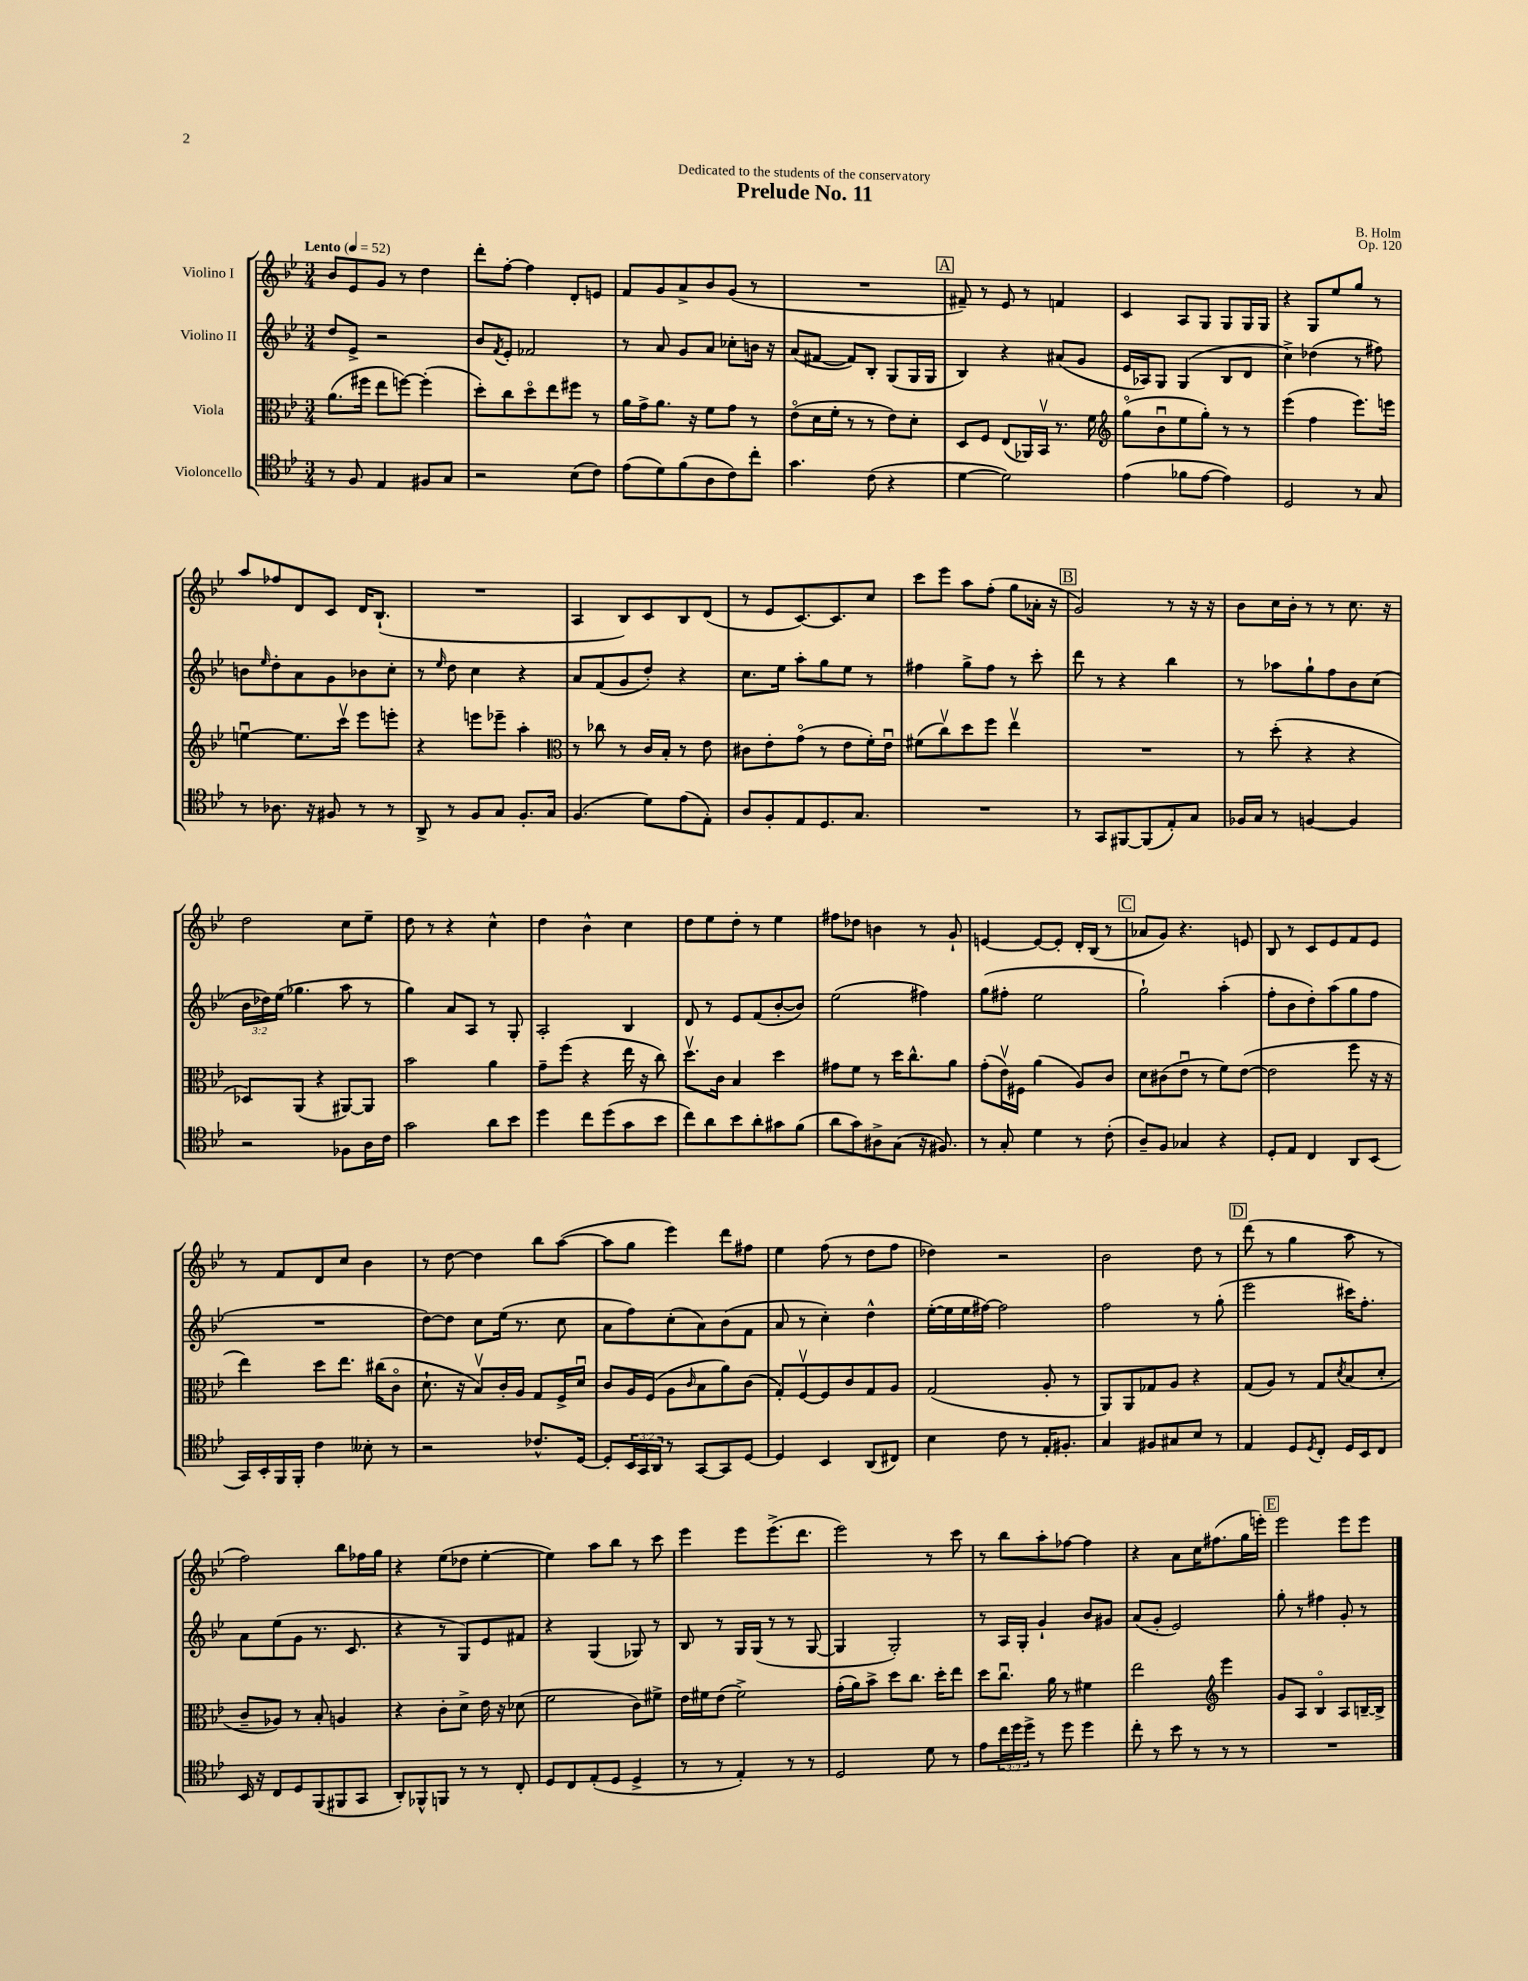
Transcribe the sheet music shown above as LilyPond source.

\header { title = "Prelude No. 11" composer = "B. Holm" dedication = "Dedicated to the students of the conservatory" opus = "Op. 120" }
<<
\new StaffGroup <<
\new Staff = "s0" \with { instrumentName = "Violino I" } {
    \clef treble \key bes \major \numericTimeSignature \time 3/4 \tempo "Lento" 4 = 52
    bes'8 ees'8 g'8 r8 d''4 |
    d'''8-. f''8~-. f''4 d'8-. e'8 |
    f'8 g'8 a'8-> bes'8 g'8( r8 |
    R2. |
    \mark \markup { \box "A" } fis'8--) r8 ees'8 r8 f'4 |
    c'4 a8 g8 g8 g16 g16 |
    r4 g8 ees''8 g''8 r8 |
    a''8 fes''8 d'8 c'8 d'16 bes8.-!( |
    R2. |
    a4 bes8) c'8 bes8 d'8( |
    r8 ees'8 c'8.~) c'8. c''8 |
    c'''8 ees'''8 a''8 f''8-.( g''8 aes'16-. r16 |
    \mark \markup { \box "B" } g'2) r8 r16 r16 |
    bes'8 c''16 bes'16-. r8 r8 c''8. r16 |
    d''2 c''8 ees''8-- |
    d''8 r8 r4 c''4-^ |
    d''4 bes'4-^ c''4 |
    d''8 ees''8 d''8-. r8 ees''4 |
    fis''8 des''8 b'4 r8 g'8-! |
    e'4~ e'8~ e'8-. d'16-. bes16( r8 |
    \mark \markup { \box "C" } aes'8 g'8) r4. e'8 |
    bes8 r8 c'8 ees'8 f'8 ees'8 |
    r8 f'8 d'8 c''8 bes'4 |
    r8 d''8~ d''4 bes''8 a''8~( |
    a''8 g''8 ees'''4) d'''8 fis''8 |
    ees''4 f''8( r8 d''8 f''8 |
    des''4) r2 |
    bes'2 d''8 r8 |
    \mark \markup { \box "D" } d'''8( r8 g''4 a''8 r8 |
    f''2) bes''8 fes''16 g''16 |
    r4 ees''8( des''8 ees''4~-. |
    ees''4) a''8 bes''8 r8 c'''8 |
    ees'''4 ees'''8 ees'''8.->( d'''8. |
    ees'''2) r8 c'''8 |
    r8 bes''8 a''8-. fes''8~ fes''4 |
    r4 a'8 c''16 fis''8.( g''16 e'''16-.) |
    \mark \markup { \box "E" } ees'''2 ees'''8 ees'''8 \bar "|." |
}
\new Staff = "s1" \with { instrumentName = "Violino II" } {
    \clef treble \key bes \major \numericTimeSignature \time 3/4 \override Staff.TupletNumber.text = #tuplet-number::calc-fraction-text
    d''8 ees'8-> r2 |
    bes'8 \acciaccatura { f'8 } ees'8-. fes'2 |
    r8 a'8 g'8 a'8 ces''8-. b'16 r16 |
    a'8( fis'8~ fis'8) bes8-. g8( g16 g16 |
    \mark \markup { \box "A" } bes4) r4 ais'8( g'8 |
    ees'16 aes16) g8 g4( bes8 d'8 |
    c''4->) des''4( r8 fis''8) |
    b'8 \grace { ees''16 } d''8-. a'8 g'8 bes'8 c''8-. |
    r8 \grace { ees''16 } d''8 c''4 r4 |
    a'8 f'8( g'8 d''8-.) r4 |
    c''8. ees''16 a''8-. g''8 ees''8 r8 |
    fis''4 g''8-> fis''8 r8 c'''8-. |
    \mark \markup { \box "B" } d'''8 r8 r4 bes''4 |
    r8 aes''8 g''8-! f''8 bes'8 c''8( |
    \tuplet 3/2 { bes'16 des''16) ees''16( } ges''4. a''8 r8 |
    g''4) a'8 a8 r8 g8-. |
    a2-. bes4 |
    d'8 r8 ees'8 f'8( bes'8~-. bes'8) |
    ees''2( fis''4) |
    g''8( fis''8-. ees''2 |
    \mark \markup { \box "C" } g''2-!) a''4-.( |
    f''8-. bes'8 d''8-.) a''8( g''8 f''8 |
    R2. |
    d''8~) d''8 c''8 ees''16( r8. c''8 |
    a'8 f''8) c''8-.( a'8) bes'8( f'8 |
    a'8 r8 c''4-.) d''4-^ |
    ees''16~-.( ees''16 ees''16 fis''16~) fis''2 |
    f''2 r8 g''8-.( |
    \mark \markup { \box "D" } ees'''2 cis'''16) f''8.-. |
    a'8 ees''8( g'8 r8. c'8. |
    r4 r8 g8) ees'8 fis'8 |
    r4 g4( ges8) r8 |
    bes8 r8 g16 g16( r8 r8 g8~ |
    g4 g2-.) |
    r8 a16 g16-. g'4-! bes'8 gis'8 |
    a'8( g'8-. ees'2) |
    \mark \markup { \box "E" } g''8-. r8 fis''4 g'8-. r8 \bar "|." |
}
\new Staff = "s2" \with { instrumentName = "Viola" } {
    \clef alto \key bes \major \numericTimeSignature \time 3/4
    a'8.( fis''16 ees''8 f''8~) f''4-.( |
    d''8-.) c''8 d''8\flageolet ees''8 fis''8 r8 |
    a'16 g'16-> a'8. r16 f'8 g'8 r8 |
    ees'8\flageolet( d'16 f'16-. r8 r8 ees'8) d'8-. |
    \mark \markup { \box "A" } d8 f8 ees8( aes,16) bes,16\upbow r8. f'16 |
    \clef treble g''8\flageolet( bes'8\downbow ees''8 g''8-.) r8 r8 |
    ees'''4( f''4 ees'''8.) e'''16 |
    e''4~\downbow e''8. c'''16\upbow ees'''8 e'''8-. |
    r4 e'''8 ees'''8-- a''4-. |
    \clef alto r8 ces''8 r8 c'16 bes16-. r8 ees'8 |
    cis'8 ees'8-. g'8\flageolet( r8 ees'8 f'16-.) ees'16\downbow |
    fis'8( c''8\upbow) d''8 f''8 ees''4\upbow |
    \mark \markup { \box "B" } R2. |
    r8 d''8-.( r4 r4 |
    des8) a,8( r4 ais,8~) ais,8 |
    bes'2 a'4 |
    g'8-- f''8( r4 ees''16 r16 c''8) |
    d''8.\upbow c'16 bes4 d''4 |
    gis'8 f'8 r8 d''16 c''8.-^ a'8 |
    g'8-.( ees'16\upbow) fis16 a'4( a8) c'8 |
    \mark \markup { \box "C" } d'8 cis'8( ees'8\downbow r8 f'8) ees'8~( |
    ees'2 f''8 r16 r16 |
    ees''4) d''8 ees''8. cis''16( c'8\flageolet |
    d'8.-! r16 bes8\upbow) c'16-. a16 g8 f16-> d'16\downbow |
    c'8 a16 f16( a8 \grace { c'16 } bes8 a'8) c'8( |
    g8-.) f8~\upbow f8 c'8 g8 a8 |
    g2( a8-. r8 |
    a,8) a,8 ges8 a8 r4 |
    \mark \markup { \box "D" } g8( a8) r8 g8 \acciaccatura { d'8 } bes8( d'8-. |
    c'8-- aes8) r8 bes8-. a4 |
    r4 c'8-. d'8-> ees'16 r16 des'8( |
    f'2 c'8) fis'8-> |
    ees'16 fis'16 ees'8( fis'2->) |
    g'16-.( a'16) bes'8-> d''8 c''8. d''16-. ees''8 |
    d''8 c''8.\downbow a'16 r8 fis'4 |
    ees''2 \clef treble ees'''4 |
    \mark \markup { \box "E" } g'8 a8 bes4\flageolet a8 b16~-- b16-> \bar "|." |
}
\new Staff = "s3" \with { instrumentName = "Violoncello" } {
    \clef tenor \key bes \major \numericTimeSignature \time 3/4 \override Staff.TupletNumber.text = #tuplet-number::calc-fraction-text
    r8 f8 ees4 fis8 g8 |
    r2 bes8( c'8) |
    ees'8( d'8) f'8( a8 c'8) c''8-. |
    g'4. c'8( r4 |
    \mark \markup { \box "A" } d'4~ d'2) |
    ees'4( fes'8 ees'8~ ees'4) |
    d2 r8 g8 |
    r8 aes8. r16 fis8 r8 r8 |
    a,8-> r8 f8 g8 f8.-. g16 |
    f4.( d'8) ees'8( ees8-.) |
    a8 f8-. ees8 d8. g8. |
    R2. |
    \mark \markup { \box "B" } r8 g,8 fis,8~ fis,8( ees8-.) g8 |
    fes16 g16 r8 f4~ f4 |
    r2 fes8 a16 c'16 |
    g'2 a'8 bes'8 |
    d''4 c''8 d''8( g'8 bes'8 |
    c''8) a'8 bes'8 a'8-. gis'8 f'8( |
    a'8 g'8) ais8-> g8( r16 fis8.) |
    r8 g8-. d'4 r8 c'8-.( |
    \mark \markup { \box "C" } a8--) f8 ges4 r4 |
    d8-. ees8 c4 a,8 bes,8( |
    g,16) bes,16-. f,16 f,16-. c'4 beses8-. r8 |
    r2 ces'8.-^ d16~ |
    d8-. \tuplet 3/2 { bes,16 g,16 a,16 } r8 g,8~ g,8 d8~ |
    d4 bes,4 a,8( cis8) |
    bes4 c'8 r8 ees16-. fis8.-. |
    g4 fis8 gis8 bes8 r8 |
    \mark \markup { \box "D" } ees4 d8 \acciaccatura { d8 } c8-. d16 bes,16 c8 |
    bes,16 r16 c8 d8 f,8( fis,8 g,8 |
    a,8-.) fes,8-^ f,8 r8 r8 c8-. |
    d8 c8 ees8-.( d8 d4-> |
    r8 r8 ees4-.) r8 r8 |
    d2 d'8 r8 |
    ees'8 \tuplet 3/2 { c''16 d''16 d''16-> } r8 d''8 d''4 |
    c''8-. r8 bes'8 r8 r8 r8 |
    \mark \markup { \box "E" } R2. \bar "|." |
}
>>
>>
\layout { \context { \Score \remove "Bar_number_engraver" } }
